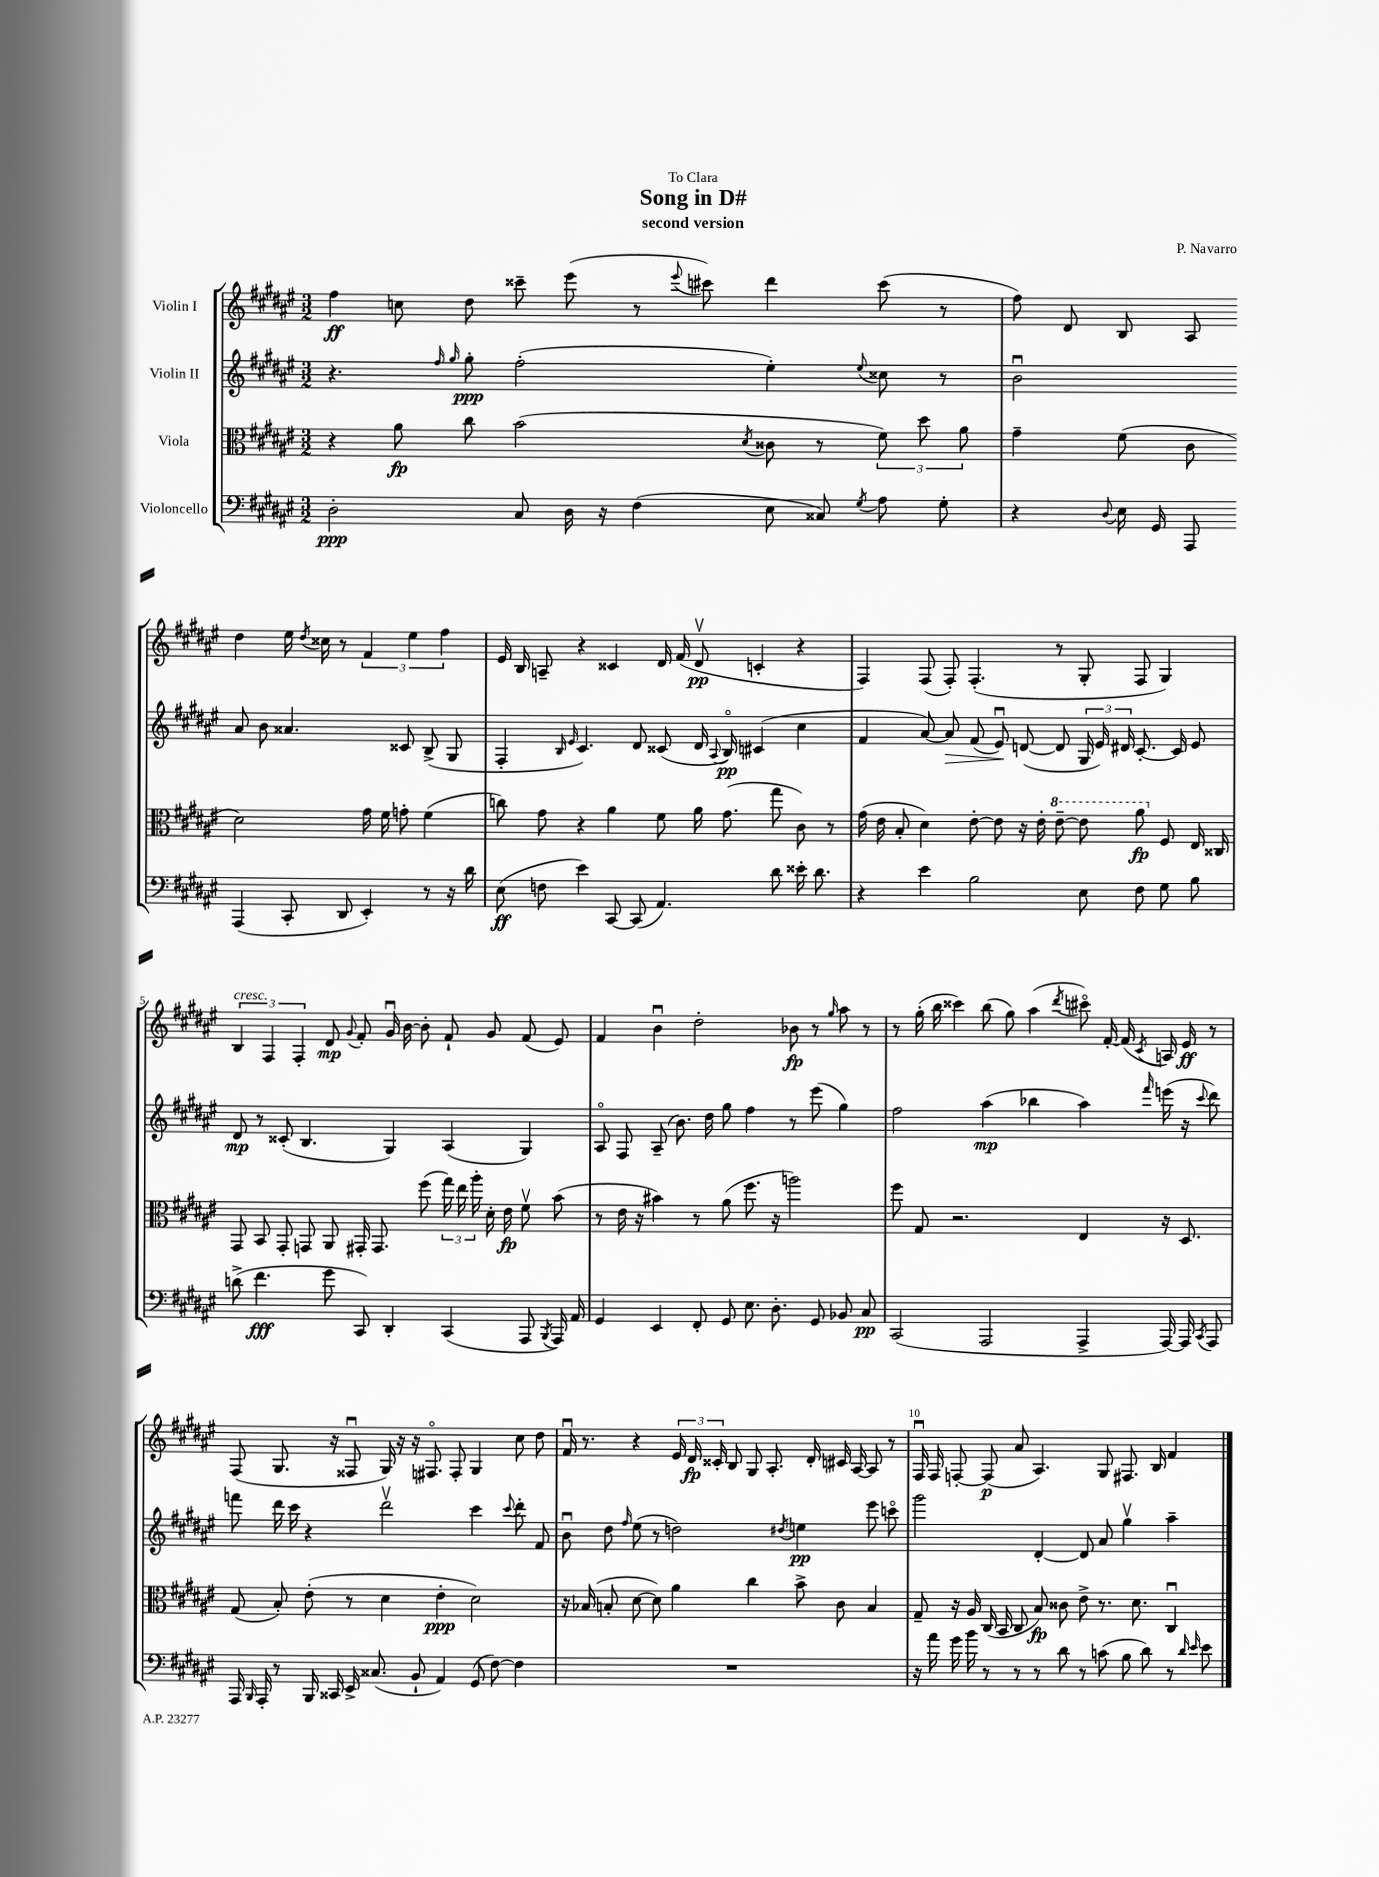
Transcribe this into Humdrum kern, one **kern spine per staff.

**kern	**kern	**kern	**kern
*staff4	*staff3	*staff2	*staff1
*clefF4	*clefC3	*clefG2	*clefG2
*k[f#c#g#d#a#e#]	*k[f#c#g#d#a#e#]	*k[f#c#g#d#a#e#]	*k[f#c#g#d#a#e#]
*M3/2	*M3/2	*M3/2	*M3/2
2D#'	4r	4.r	4ff#
.	8a#	.	8cc
.	.	16qqff#	.
.	.	16qqgg#	.
.	8cc#	8gg#'	8dd#
8C#	(2b	(2ff#'	8ccc##~
16D#	.	.	(8eee#
16r	.	.	.
(4F#	.	.	8r
.	.	.	8qqeee#
.	.	.	8ccc#)
.	8qd#	.	.
8E#	8c##	4ee#')	4ddd#
8C##)	8r	.	.
8qG#	.	8qqee#	.
8A#	12f#)	8cc##	(8ccc#
.	12dd#	.	.
8G#'	.	8r	8r
.	12a#	.	.
=	=	=	=
4r	4g#~	2bu	8ff#)
.	.	.	8d#
8qqD#	.	.	.
16E#	(8f#	.	8B
16GG#	.	.	.
8AAA#	8c#	.	8A#
(4AAA#	2d#)	8a#	4dd#
.	.	8b	.
8CC#'	.	4.a##	16ee#
.	.	.	8qdd#
.	.	.	16cc##
8DD#	.	.	8r
4EE#')	16g#	.	6f#
.	16f#	.	.
.	8g'	8c##	.
.	.	.	6ee#
8r	(4f#	(8B^	.
.	.	.	6ff#
16r	.	8G#	.
16d#	.	.	.
=	=	=	=
(8E#	8cc)	4F#'	16e#
.	.	.	16B
8F	8g#	.	8A~
.	.	16qqB	.
.	.	16qqe#	.
4e#)	4r	4.c#)	4r
[8CC#	4a#	.	4c##
(8CC#]	.	8d#	.
4.AA#)	8f#	(8c##	16d#
.	.	.	(16f#
.	16a#	16d#	8d#v
.	.	8qqA#	.
.	(8.g#	16Bo)	.
.	.	(4c#	4c'
8d#	8gg#	.	.
16e##'	8c#)	4cc#	4r
8.d#	.	.	.
.	8r	.	.
=	=	=	=
4r	(16g#	4f#	4F#)
.	16e#	.	.
.	8B'	.	.
4e#	4d#)	[8a#)	(8F#
.	.	8a#]	8F#')
2B	[8e#'	(8f#	(4.F#'
.	8e#]	8e#u)	.
.	16r	([8d	.
.	16e#'	.	.
.	[8ee#~	8d]	8r
8E#	8ee#]	24G#	8G#'
.	.	24e#)	.
.	.	24d#	.
8F#	8aa#	[8.c#'	8F#
8G#	8F#	.	4G#)
.	.	16c#]	.
8B	16E#	8e#	.
.	16C##	.	.
=	=	=	=
(8d^	8GG#	8d#	6B
4.f#	8BB	8r	.
.	.	.	6F#
.	8GG#'	(8c##'	.
.	.	.	6F#'
.	8GG	4.B	.
8g#	8AA#	.	8d#
.	.	.	8qqg#
8CC#)	16GG#'	.	8f#'
.	8.GG#	.	.
4DD#'	.	4G#)	16g#u
.	.	.	[16b
.	(8ff#	.	8b']
(4CC#	24gg#)	(4A#	8f#`
.	24ee#	.	.
.	24aa#'	.	.
.	16d#'	.	8g#
.	16e#	.	.
8AAA#	8f#v	4G#)	(8f#
8qBBB	.	.	.
16AAA#)	(8b	.	8e#)
16AA#	.	.	.
=	=	=	=
4GG#	8r	8A#o	4f#
.	16e#	8F#	.
.	16r	.	.
4EE#	4b#)	(8A#~	4bu
.	.	8.b)	.
8FF#'	8r	.	2dd#'
.	.	16dd#	.
8GG#	(8a#	8gg#	.
8.E#	8.ff#	4ff#	.
8.D#'	16r	.	.
.	2aa)	8r	8b-
8GG#	.	(8eee#	8r
.	.	.	16qqgg#
8BB-	.	4gg#)	8aa#
8C#	.	.	8r
=	=	=	=
(2CC#	8ff#	2ff#	8r
.	8G#	.	(16gg#'
.	.	.	16bb
.	2.r	.	4ccc##)
2AAA#	.	(4aa#	(8bb
.	.	.	8gg#)
.	.	4bb-	(4aa#
.	.	.	8qddd#
4AAA#^	4E#	4aa#)	8ccc#o)
.	.	.	[16f#'
.	.	.	(16f#]
.	.	16qqfff#	8qc#
[16AAA#)	16r	(16eee	16A)
16AAA#]	8.D#	16r	16e#
8qCC#	.	8qqccc#	.
8AAA#	.	8ddd#)	8r
=	=	=	=
16AAA#	(8G#	8fff	(8F#
16qqBBB	.	.	.
16AAA#'	.	.	.
8r	8B')	16ddd#	8.G#
.	.	16ccc#	.
16BBB	(8e#'	4r	.
16CC##	.	.	16r
16EE#^	8r	.	8F##u
(8.C##	.	.	.
.	4d#	2ddd#v	16G#)
.	.	.	16r
8BB`	.	.	16r
.	.	.	8.F#o
4AA#)	4e#'	.	.
.	.	.	8F#'
(8GG#	2d#)	4ccc#	4G#
[8F#)	.	.	.
.	.	8qqccc#	.
4F#]	.	8ddd#'	8cc#
.	.	8f#	8dd#
=	=	=	=
1.r	16r	8bu	16f#u
.	(16B-	.	8.r
.	8B'	8dd#	.
.	.	16qqff#	.
.	[8d#	(8ee#	4r
.	8d#])	8r	.
.	4a#	2dd)	24e#
.	.	.	24d#
.	.	.	24c##'
.	.	.	8B
.	4cc#	.	8G#
.	.	.	8.A#'
.	.	8qdd#	.
.	8b^	4ee	.
.	.	.	16d#'
.	8c#	.	16c#
.	.	.	[16A#
.	4B	8eee#	8A#]
.	.	8ccco	8r
=	=	=	=
16r	8G#~	2ggg#	16F#u
16a#	.	.	16F#
16g#	16r	.	[8F'
16b	16A#	.	.
8r	(16C#	.	(8F]
.	16BB	.	.
8r	8C#	.	8a#
8r	8B)	[4d#'	4.A#)
8d#	8c##	.	.
8r	8e#^	8d#]	.
(8c	8.r	8a#	8G#
8B	.	4gg#v	8.F#
.	8.d#	.	.
8d#)	.	.	.
.	.	.	16B
8r	4C#u	4aa#~	4f#
16qqd#	.	.	.
16qqe#	.	.	.
8e#	.	.	.
==	==	==	==
*-	*-	*-	*-
